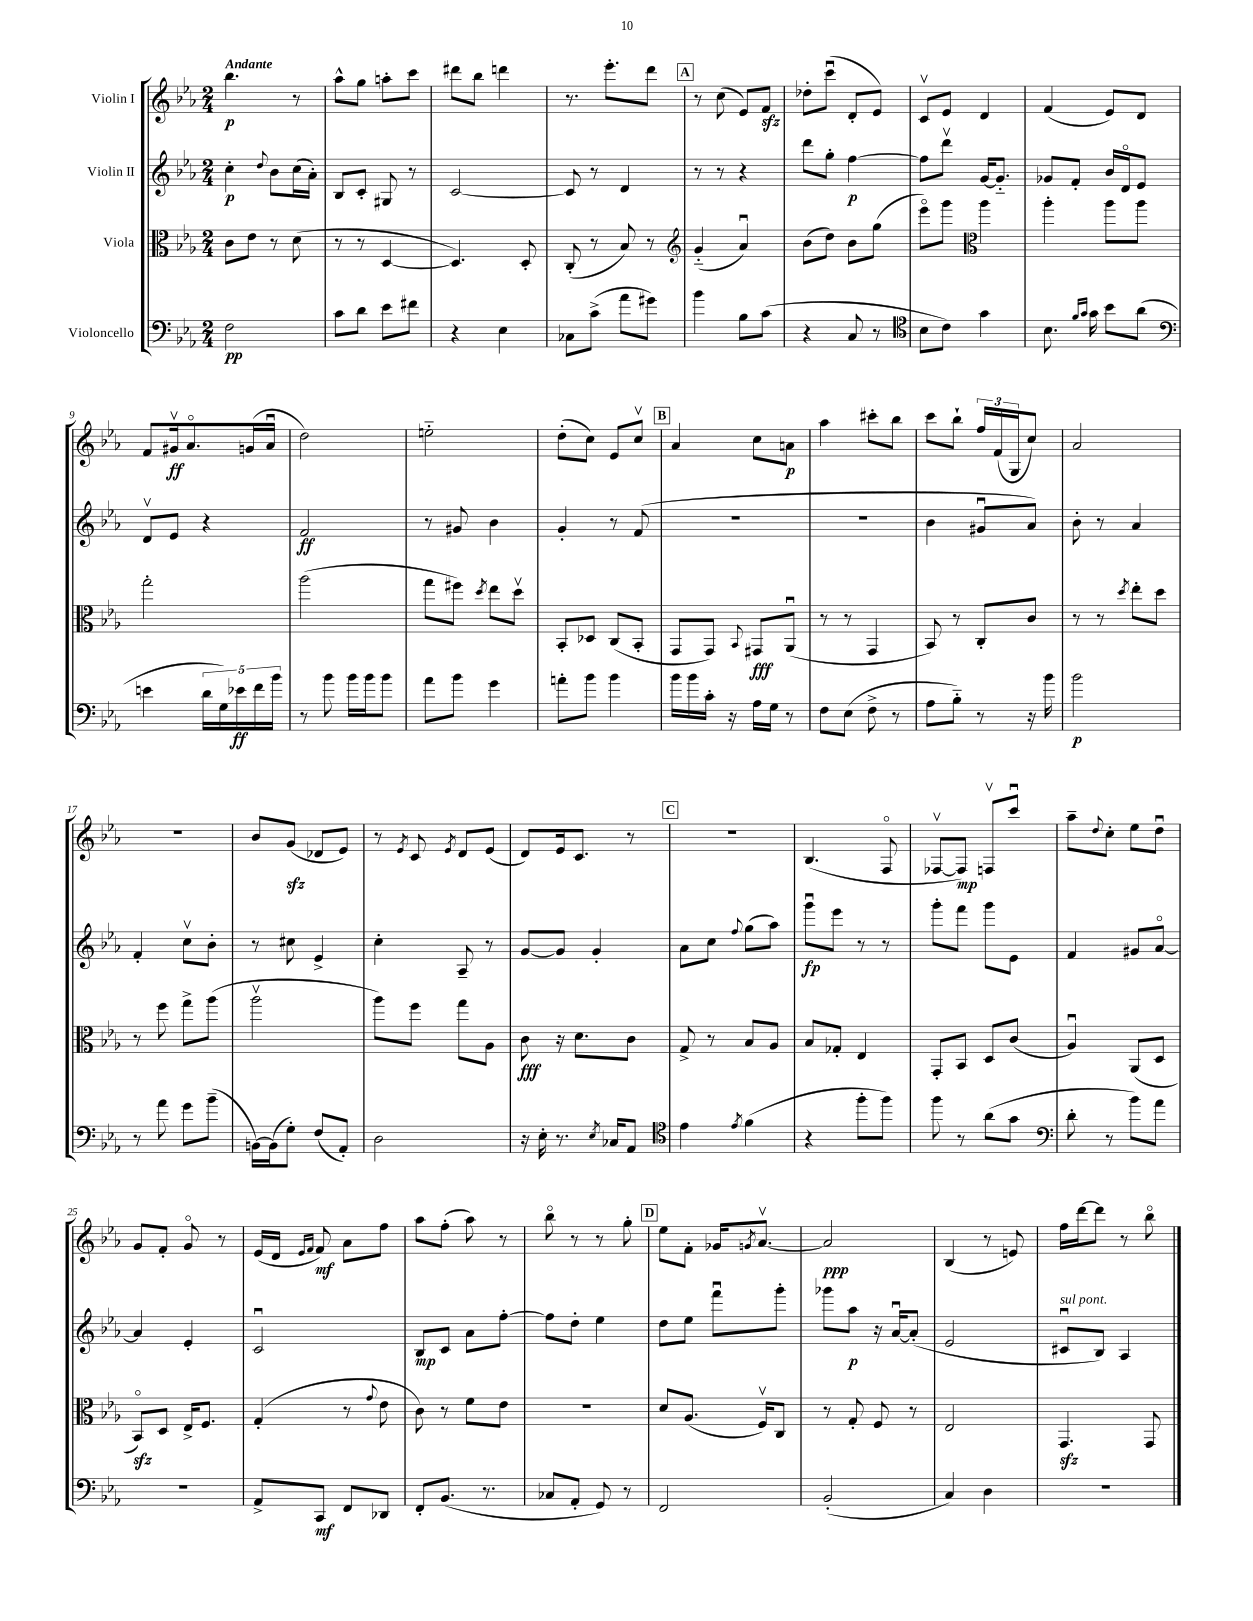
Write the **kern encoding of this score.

**kern	**kern	**kern	**kern
*staff4	*staff3	*staff2	*staff1
*clefF4	*clefC3	*clefG2	*clefG2
*k[b-e-a-]	*k[b-e-a-]	*k[b-e-a-]	*k[b-e-a-]
*M2/4	*M2/4	*M2/4	*M2/4
2F	8c	4cc'	4.bb-
.	8e-	.	.
.	.	8qqdd	.
.	8r	8b-	.
.	(8d	(16cc	8r
.	.	16a-')	.
=	=	=	=
8c	8r	8B-	8aa-^^
8d	8r	8c'	8gg
8e-	[4D	8G#	8aa'
8f#	.	8r	8ccc
=	=	=	=
4r	4.D])	[2c	8ddd#
.	.	.	8bb-
4E-	.	.	4ddd
.	8D'	.	.
=	=	=	=
8C-	(8C'	8c]	8.r
(8c^	8r	8r	.
.	.	.	8.eee-'
8a-	8B-)	4d	.
8g#)	8r	.	8ddd
=	=	=	=
*	*clefG2	*	*
4b-	(4g'~	8r	8r
.	.	8r	(8cc
8B-	4a-u)	4r	8e-)
(8c	.	.	8f
=	=	=	=
4r	(8b-	8ddd	8dd-'
.	8dd)	8gg'	(8cccu
8C	8b-	[4ff	8d'
8r	(8gg	.	8e-)
=	=	=	=
*clefC4	*	*	*
8B-	8eee-o)	8ff]	8cv
8c)	8ggg	8dddv	8e-
*	*clefC3	*	*
4g	4aa-	[16g	4d
.	.	8.g'~]	.
=	=	=	=
8.B-	4aa-'	8g-	(4f
.	.	8f'	.
16qqf	.	.	.
16qqg	.	.	.
16g	.	.	.
8b-	8aa-	16b-	8e-)
.	.	16do	.
(8a-	8aa-	8e-	8d
=	=	=	=
*clefF4	*	*	*
4e	2gg'	8dv	8f
.	.	8e-	16g#v
.	.	.	8.a-o
20d	.	4r	.
20G)	.	.	.
20e-	.	.	.
.	.	.	(16g
20f	.	.	.
.	.	.	16a-u
20b-	.	.	.
=	=	=	=
8r	(2aa-	2f	2dd)
8b-	.	.	.
16b-	.	.	.
16b-	.	.	.
8b-	.	.	.
=	=	=	=
8a-	8gg	8r	2ee'~
8b-	8ff#)	8g#	.
.	8qdd	.	.
4g	8ee-	4b-	.
.	8ddv	.	.
=	=	=	=
8a'	8BB-'	4g'	(8dd'
8b-	8D-	.	8cc)
4b-	(8C	8r	8e-
.	8BB-'	(8f	8ccv
=	=	=	=
16b-	8GG	2r	4a-
16b-	.	.	.
16c'	8GG)	.	.
16r	.	.	.
.	8qqBB-	.	.
16A-	8GG#	.	8cc
16G	.	.	.
8r	(8AA-u	.	8a
=	=	=	=
8F	8r	2r	4aa-
(8E-	8r	.	.
8F^	4GG	.	8ccc#'
8r	.	.	8bb-
=	=	=	=
8A-	8BB-)	4b-	8ccc
8B-'~)	8r	.	8bb-`
8r	8C'	8g#u	24ff
.	.	.	(24f
.	.	.	24G
16r	8c	8a-)	8cc)
16b-	.	.	.
=	=	=	=
2b-	8r	8b-'	2a-
.	8r	8r	.
.	8qdd	.	.
.	8ee-'	4a-	.
.	8dd	.	.
=	=	=	=
8r	8r	4f'	2r
8a-	8ff	.	.
8g	8gg^	8ccv	.
(8b-~	(8aa-	8b-'	.
=	=	=	=
[16BB)	2aa-v	8r	8b-
(16BB]	.	.	.
8G')	.	8cc#	(8g
(8F	.	4e-^	8d-
8AA-')	.	.	8e-)
=	=	=	=
2D	8aa-)	4cc'	8r
.	.	.	8qe-
.	8ff	.	8c
.	.	.	8qe-
.	8gg	8A-~	8d
.	8A-	8r	(8e-
=	=	=	=
16r	8c	[8g	8d)
16E-'	.	.	.
8.r	16r	8g]	16e-
.	8.d	.	8.c
.	.	4g'	.
8qE-	.	.	.
16C-	.	.	.
8AA-	8c	.	8r
=	=	=	=
*clefC4	*	*	*
4e-	8G^	8a-	2r
.	8r	8cc	.
8qe-	.	8qqff	.
(4f	8B-	(8gg	.
.	8A-	8aa-)	.
=	=	=	=
4r	8B-	8gggu	(4.B-
.	8G-'	8eee-	.
8ff'	4E-	8r	.
8ff)	.	8r	8Fo
=	=	=	=
8ff	8GG'	8ggg'	[8F-v
8r	8BB-	8fff	8F-])
(8a-	8D	8ggg	8Fv
8g	(8c	8e-	8cccu
=	=	=	=
*clefF4	*	*	*
8d'	4A-u)	4f	8aa-~
.	.	.	8qqdd
8r	.	.	8cc'
8b-)	(8AA-	8g#	8ee-
8a-	8D	[8a-o	8ddu
=	=	=	=
2r	8BB-o)	4a-]	8g
.	8D	.	8f'
.	16E-^	4e-'	8go
.	8.F	.	.
.	.	.	8r
=	=	=	=
8AA-^	(4G'	2cu	(16e-
.	.	.	16d
.	.	.	16qqe-
.	.	.	16qqf
8CC	.	.	8f)
8FF	8r	.	8a-
.	8qqg	.	.
8DD-	8e-	.	8ff
=	=	=	=
8FF'	8c)	8B-	8aa-
(8.BB-	8r	8c	(8ff'
.	8f	8a-	8aa-)
8.r	.	.	.
.	8e-	[8ff'	8r
=	=	=	=
8C-	2r	8ff]	8bb-o
8AA-'	.	8dd'	8r
8GG)	.	4ee-	8r
8r	.	.	8gg'
=	=	=	=
2FF	8d	8dd	8ee-
.	(8.A-	8ee-	8f'
.	.	8fffu	16g-
.	.	.	8qg
.	16Fv)	.	[8.a-v
.	8C	8ggg'	.
=	=	=	=
(2BB-'	8r	8ggg-	2a-]
.	8G'	8aa-	.
.	8F	16r	.
.	.	[16a-u	.
.	8r	(8a-']	.
=	=	=	=
4C)	2E-	2e-	(4B-
4D	.	.	8r
.	.	.	8e)
=	=	=	=
2r	4.GG	8c#u	16ff
.	.	.	[16ddd
.	.	8B-)	8ddd]
.	.	4A-	8r
.	8GG	.	8bb-o
==	==	==	==
*-	*-	*-	*-
